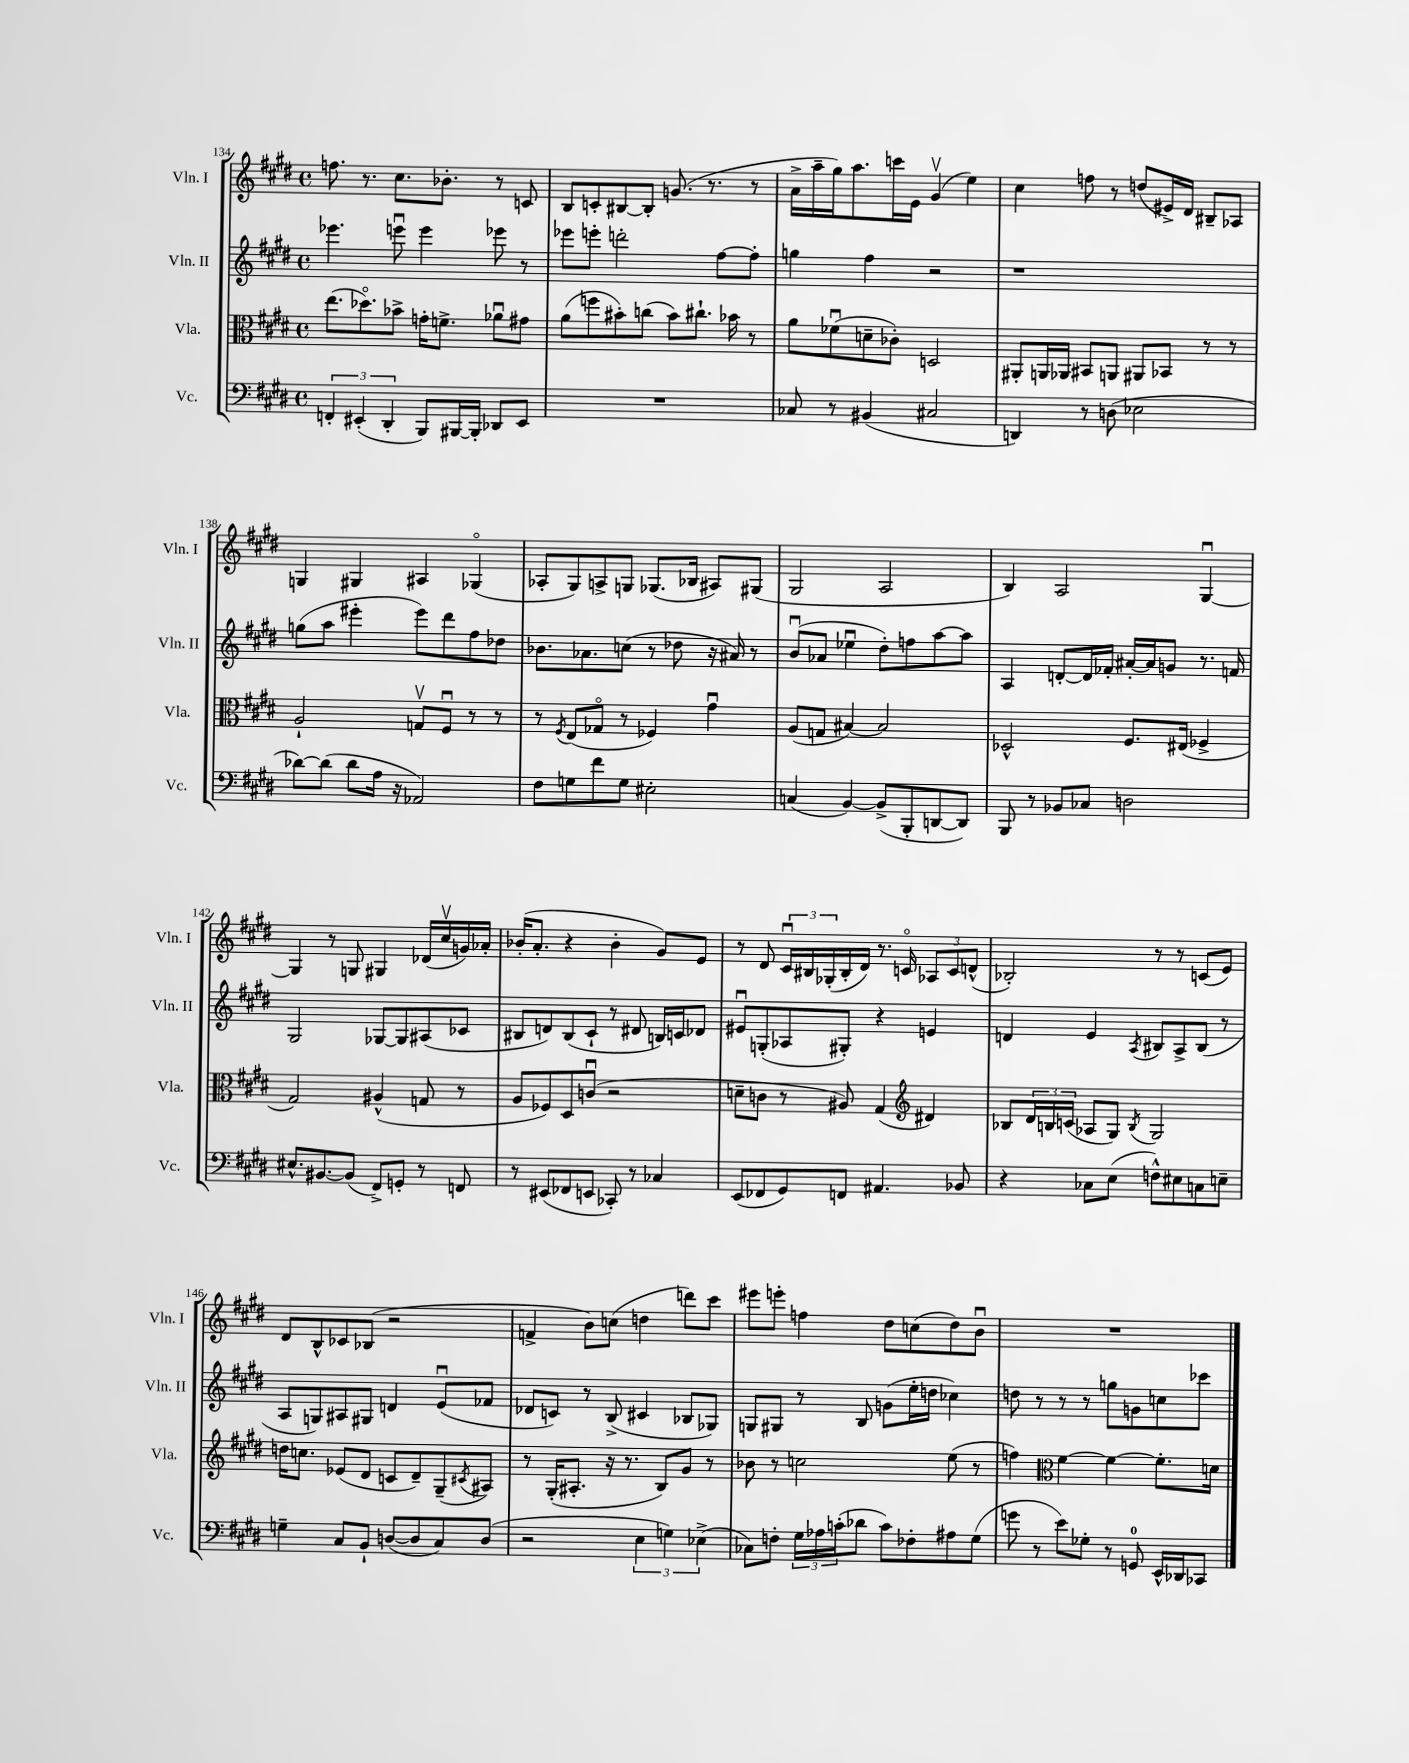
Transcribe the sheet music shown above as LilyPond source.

<<
\new StaffGroup <<
\new Staff = "s0" \with { instrumentName = "Vln. I" shortInstrumentName = "Vln. I" } {
    \clef treble \key e \major \defaultTimeSignature \time 4/4
    f''8. r8. cis''8. bes'8.-. r8 c'8 |
    b8 c'8-. bis8~ bis8-. g'8.( r8. r8 |
    a'16-> a''16-- gis''16) a''8. c'''16 e'16 gis'4\upbow( e''4) |
    cis''4 f''8 r8 d''8( eis'16->) dis'16 bis8-- aes8 |
    g4 gis4 ais4 ges4\flageolet( |
    aes8-. gis8) a8-> g8 ges8.( bes16 ais8) gis8( |
    gis2 a2 |
    b4) a2 gis4~\downbow |
    gis4 r8 g8 gis4 des'16( cis''16\upbow g'16) aes'16-. |
    bes'16-.( a'8.-. r4 bes'4-. gis'8) e'8 |
    r8 dis'8 \tuplet 3/2 { cis'16\downbow bis16 ges16-.( } bis16-. dis'16) r8. c'16\flageolet \tuplet 3/2 { aes8 c'8 d'8-^( } |
    bes2-.) r8 r8 c'8( e'8) |
    dis'8 b8-^ ces'8 bes8( r2 |
    f'4-> b'8) c''8( d''4 d'''8) cis'''8 |
    eis'''8 e'''8-. f''4 dis''8 c''8( dis''8) b'8\downbow |
    R1 \bar "|." |
}
\new Staff = "s1" \with { instrumentName = "Vln. II" shortInstrumentName = "Vln. II" } {
    \clef treble \key e \major \defaultTimeSignature \time 4/4
    ees'''4. e'''8\downbow e'''4 ees'''8 r8 |
    ees'''8 e'''8-. d'''2-. fis''8~ fis''8-. |
    g''4 fis''4 r2 |
    r1 |
    g''8( a''8 eis'''4-. eis'''8) dis'''8 fis''8 des''8 |
    bes'8. aes'8. c''8( r8 des''8 r16 ais'16) r8 |
    b'8\downbow( aes'8 ees''4\downbow dis''8-.) f''8 a''8~ a''8 |
    a4 d'8~-. d'16 fes'16-. ais'16~-. ais'16 g'8 r8. f'16 |
    gis2 ges8~ ges8 ais8( ces'8 |
    bis8 d'8) bis8( cis'8-! r8 dis'8 b16) c'16 des'8 |
    eis'8\downbow g8-.( aes8 gis8-.) r4 e'4 |
    d'4 e'4 \acciaccatura { a8 } bis8 a8-> bis8( r8 |
    a8 g8) ais8 gis8 d'4 e'8\downbow( fes'8 |
    des'8 c'8) r8 b8->( cis'4 bes8 ges8) |
    g8 gis8 r8 b8 g'8( e''16-. d''16 ces''4) |
    d''8 r8 r8 r8 g''8 g'8 c''8 ces'''8 \bar "|." |
}
\new Staff = "s2" \with { instrumentName = "Vla." shortInstrumentName = "Vla." } {
    \clef alto \key e \major \defaultTimeSignature \time 4/4
    e''8.( des''8.\flageolet) bes'8-> g'16-. f'8.-> aes'8\downbow gis'8 |
    a'8( f''8 bis'8-.) c''8( bis'8) cis''8.-! bes'16 r8 |
    a'8 fes'8\downbow( d'8-- ces'8-.) d2 |
    ais,8-. a,16 aes,16 bis,8 a,8 ais,8 bes,8 r8 r8 |
    a2-! g8\upbow fis8\downbow r8 r8 |
    r8 \acciaccatura { fis8 } e8( ges8\flageolet r8 fes4) gis'4\downbow |
    a8( g8 bis4~) bis2 |
    des2-^ fis8. eis16( fes4-> |
    gis2) ais4-^( g8 r8 |
    a8 fes8) dis8 c'8\downbow( r2 |
    d'8-- c'8 r8 ais8) gis4( \clef treble dis'4) |
    bes8 \tuplet 3/2 { dis'16 b16 c'16( } aes8 gis8) \acciaccatura { b8 } gis2 |
    d''16 c''8. ees'8( dis'8 c'8 dis'8--) gis8--( \acciaccatura { cis'8 } ais8) |
    r8 gis16-.( ais8.-. r16 r8. b8) gis'8 r8 |
    bes'8 r8 c''2 e''8( r8 |
    f''4) \clef alto fis'4~ fis'4~ fis'8.-. d'16 \bar "|." |
}
\new Staff = "s3" \with { instrumentName = "Vc." shortInstrumentName = "Vc." } {
    \clef bass \key e \major \defaultTimeSignature \time 4/4
    \tuplet 3/2 { f,4-. eis,4-.( dis,4-. } b,,8) bis,,16~ bis,,16-. des,8 eis,8 |
    R1 |
    ces8 r8 bis,4( cis2 |
    d,4) r8 d8( ees2 |
    des'8~) des'8( des'8 a16 r16 aes,2) |
    fis8 g8 fis'8 g8 eis2-. |
    c4( b,4~) b,8->( b,,8-. d,8~ d,8) |
    b,,8 r8 bes,8 ces8 d2 |
    eis8.-^ bis,8.~ bis,8( fis,8->) g,8-. r8 f,8 |
    r8 eis,8( fes,8 e,8 ces,8-.) r8 ces4 |
    e,8( fes,8 gis,8) f,8 ais,4. bes,8 |
    r4 ces8 e8( f8-^) eis8 c8 e8-- |
    g4-- cis8 b,8-! d8~( d8 cis8) d8( |
    r2 \tuplet 3/2 { e4 g4) ees4->( } |
    ces8) f8-. \tuplet 3/2 { gis16 aes16 c'16-.( } des'8 c'8) fes8-. ais8 gis8( |
    g'8 r8 e'8) ges8-. r8 g,8-0 e,16-^ des,16 ces,8 \bar "|." |
}
>>
>>
\layout { \context { \Score currentBarNumber = #134 } }
